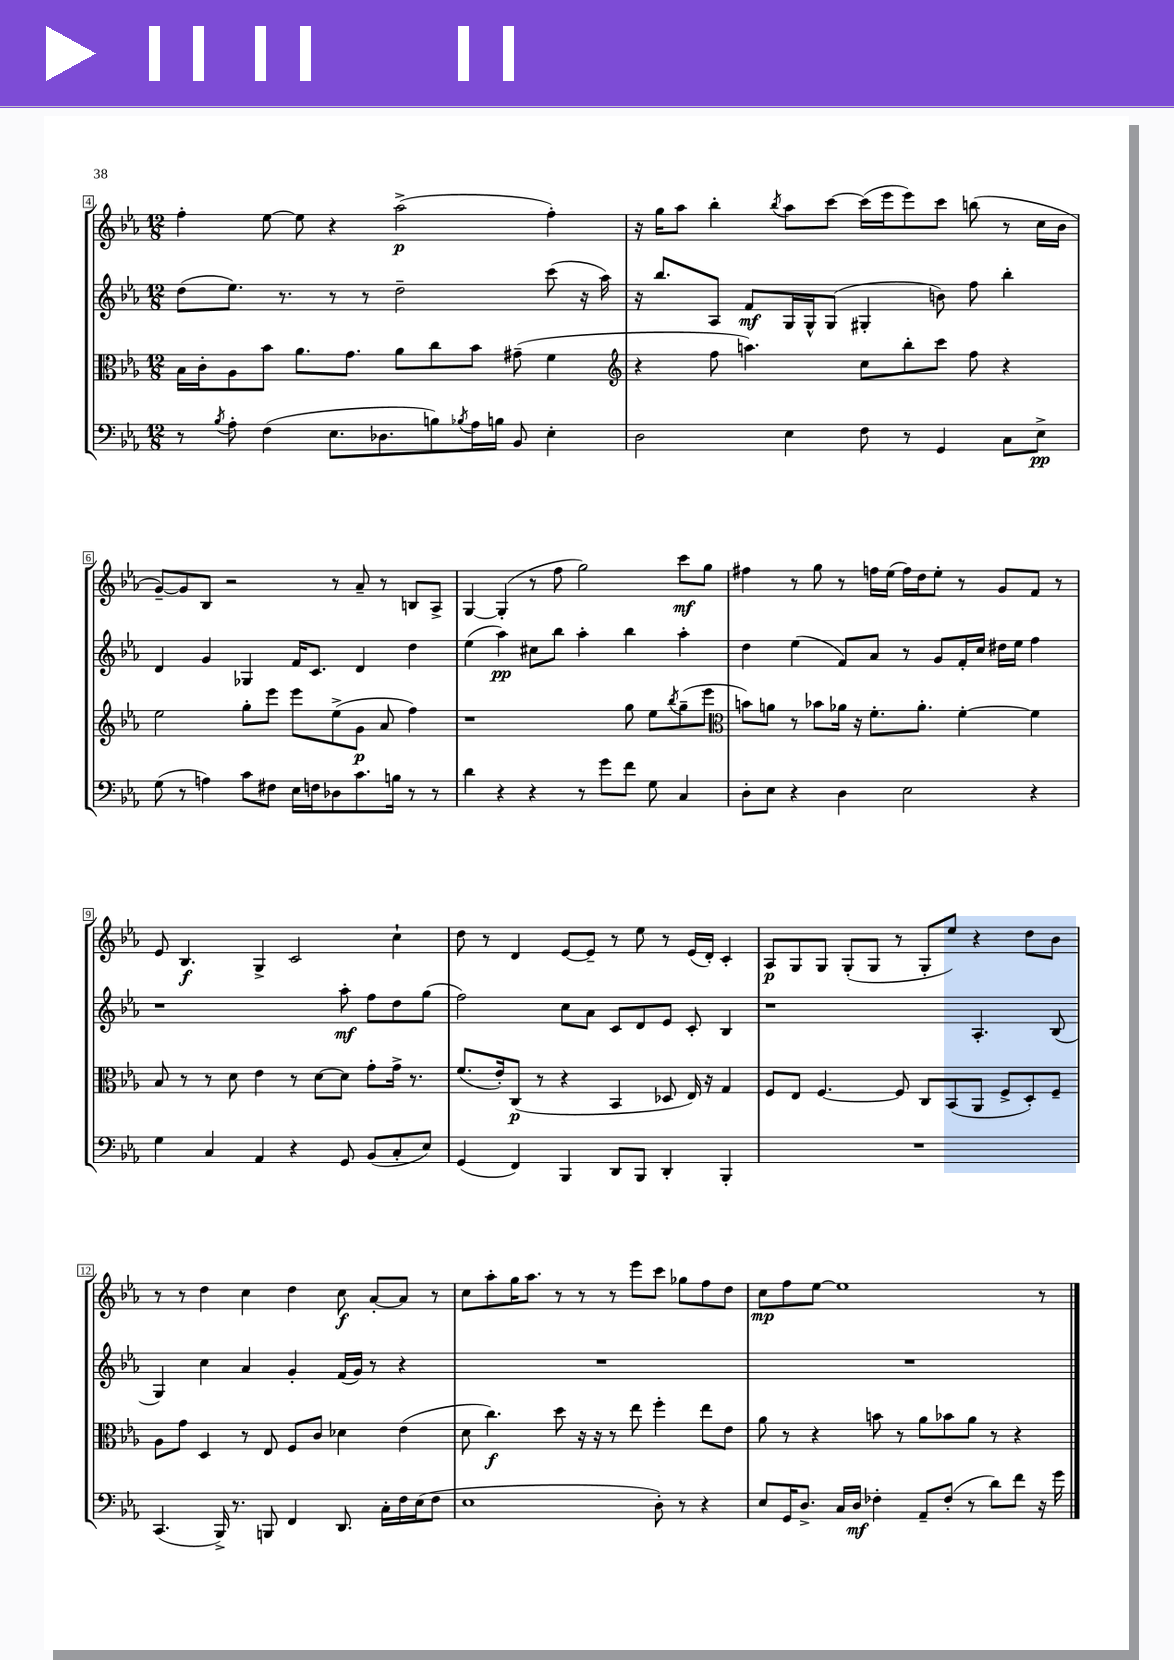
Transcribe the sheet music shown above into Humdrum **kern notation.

**kern	**kern	**kern	**kern
*staff4	*staff3	*staff2	*staff1
*clefF4	*clefC3	*clefG2	*clefG2
*k[b-e-a-]	*k[b-e-a-]	*k[b-e-a-]	*k[b-e-a-]
*M12/8	*M12/8	*M12/8	*M12/8
8r	16B-	(8dd	4ff'
.	16c'	.	.
8qB-	.	.	.
8A-'	8A-	8.ee-)	.
(4F	8b-	.	[8ee-
.	.	8.r	.
.	8.a-	.	8ee-]
8.E-	.	8r	4r
.	8.g	.	.
.	.	8r	.
8.D-	.	.	.
.	8a-	2dd~	(2aa-^
8B)	8cc	.	.
8qB-	.	.	.
16A-	8b-	.	.
16B	.	.	.
8BB-	(8g#~	.	.
4E-'	4f	(8ccc	4ff')
.	.	16r	.
.	.	16aa-)	.
=	=	=	=
*	*clefG2	*	*
2D	4r	16r	16r
.	.	8.bb-	16gg
.	.	.	8aa-
.	8ff	8A-	4bb-'
.	4.aa)	8f	.
.	.	.	8qbb-
4E-	.	16G	8aa-
.	.	16G^^	.
.	.	(8G	[8ccc
8F	8cc	4G#'	(16ccc]
.	.	.	16eee-
8r	8bb-'	.	8eee-)
4GG	8ccc	8b)	8ccc
.	8ff	8ff	(8bb
8C	4r	4bb-'	8r
8E-^	.	.	16cc
.	.	.	16b-
=	=	=	=
(8G	2ee-	4d	[8g~)
8r	.	.	8g]
4A)	.	4g	8B-
.	.	.	2r
8c	8gg'	4G-	.
8F#	8eee-	.	.
16E-	8eee-	16f	.
16F	.	8.c	.
8D-	(8ee-^	.	8r
8.c	8g	4d	8a-~
.	8a-	.	8r
16B	.	.	.
8r	4ff)	4dd	8B
8r	.	.	8A-^
=	=	=	=
4d	1r	(4ee-	[4G
4r	.	4aa-)	(4G']
4r	.	8cc#	8r
.	.	8bb-	8ff
8r	.	4aa-'	2gg)
8g	.	.	.
8f	8gg	4bb-	.
8G	8ee-	.	.
.	8qbb-	.	.
4C	(8gg~	4aa-'	8ccc
.	8eee-	.	8gg
=	=	=	=
*	*clefC3	*	*
8D'	8b)	4dd	4ff#
8E-	8a	.	.
4r	8r	(4ee-	8r
.	8b-	.	8gg
4D	16a-	8f)	8r
.	16r	.	.
.	8.f'	8a-	16ff
.	.	.	(16ee-
2E-	.	8r	16ff)
.	8.a-'	.	16dd
.	.	8g	8ee-'
.	[4f'	16f'	8r
.	.	16cc	.
.	.	16dd#	8g
.	.	16ee-	.
4r	4f]	4ff	8f
.	.	.	8r
=	=	=	=
4G	8B-	1r	8e-
.	8r	.	4.B-
4C	8r	.	.
.	8d	.	.
4AA-	4e-	.	4G^
4r	8r	.	2c
.	[8d	.	.
8GG	8d]	8aa-'	.
(8BB-	8g'	8ff	.
8C'	16g^	8dd	4cc`
.	8.r	.	.
8E-)	.	(8gg	.
=	=	=	=
(4GG	(8.f	2ff)	8dd
.	.	.	8r
.	16e-')	.	.
4FF)	(8C	.	4d
.	8r	.	.
4BBB-	4r	8cc	[8e-
.	.	8a-	8e-~]
8DD	4BB-	8c	8r
8BBB-	.	8d	8ee-
4DD'	8D-	8e-	8r
.	16E-)	8c'	(16e-
.	16r	.	16d')
4BBB-'	4G	4B-	4c'
=	=	=	=
1.r	8F	1r	8A-
.	8E-	.	8G
.	[4.F	.	8G
.	.	.	(8G'
.	.	.	8G
.	8F]	.	8r
.	8C	.	8G'
.	(8BB-	.	8ee-)
.	8AA-	4.A-'	4r
.	8F^	.	.
.	8D')	.	8dd
.	8F~	(8B-	8b-
=	=	=	=
(4.CC	8A-	4G)	8r
.	8g	.	8r
.	4D	4cc	4dd
16BBB-^)	.	.	.
8.r	.	.	.
.	8r	4a-	4cc
8BBB	8E-	.	.
4FF	8F	4g'	4dd
.	8c	.	.
8.DD	4d-	(16f	8cc
.	.	16g)	.
.	.	8r	[8a-'
16C'	.	.	.
16F	(4e-	4r	8a-]
(16E-	.	.	.
8F	.	.	8r
=	=	=	=
1E-	8d	1.r	8cc
.	4.cc)	.	8aa-'
.	.	.	16gg
.	.	.	8.aa-
.	8dd	.	8r
.	16r	.	8r
.	16r	.	.
.	8r	.	8r
.	8ee-	.	8eee-
8D')	4ff'	.	8ccc
8r	.	.	8gg-
4r	8ee-	.	8ff
.	8e-	.	8dd
=	=	=	=
8E-	8a-	1.r	8cc
16GG	8r	.	8ff
8.D^	.	.	.
.	4r	.	[8ee-
16C	.	.	1ee-]
16D	.	.	.
4F-'	8b	.	.
.	8r	.	.
8AA-~	8a-	.	.
(8F-'	8b-	.	.
8r	8a-	.	.
8d)	8r	.	.
8f	4r	.	.
16r	.	.	8r
16g	.	.	.
==	==	==	==
*-	*-	*-	*-
